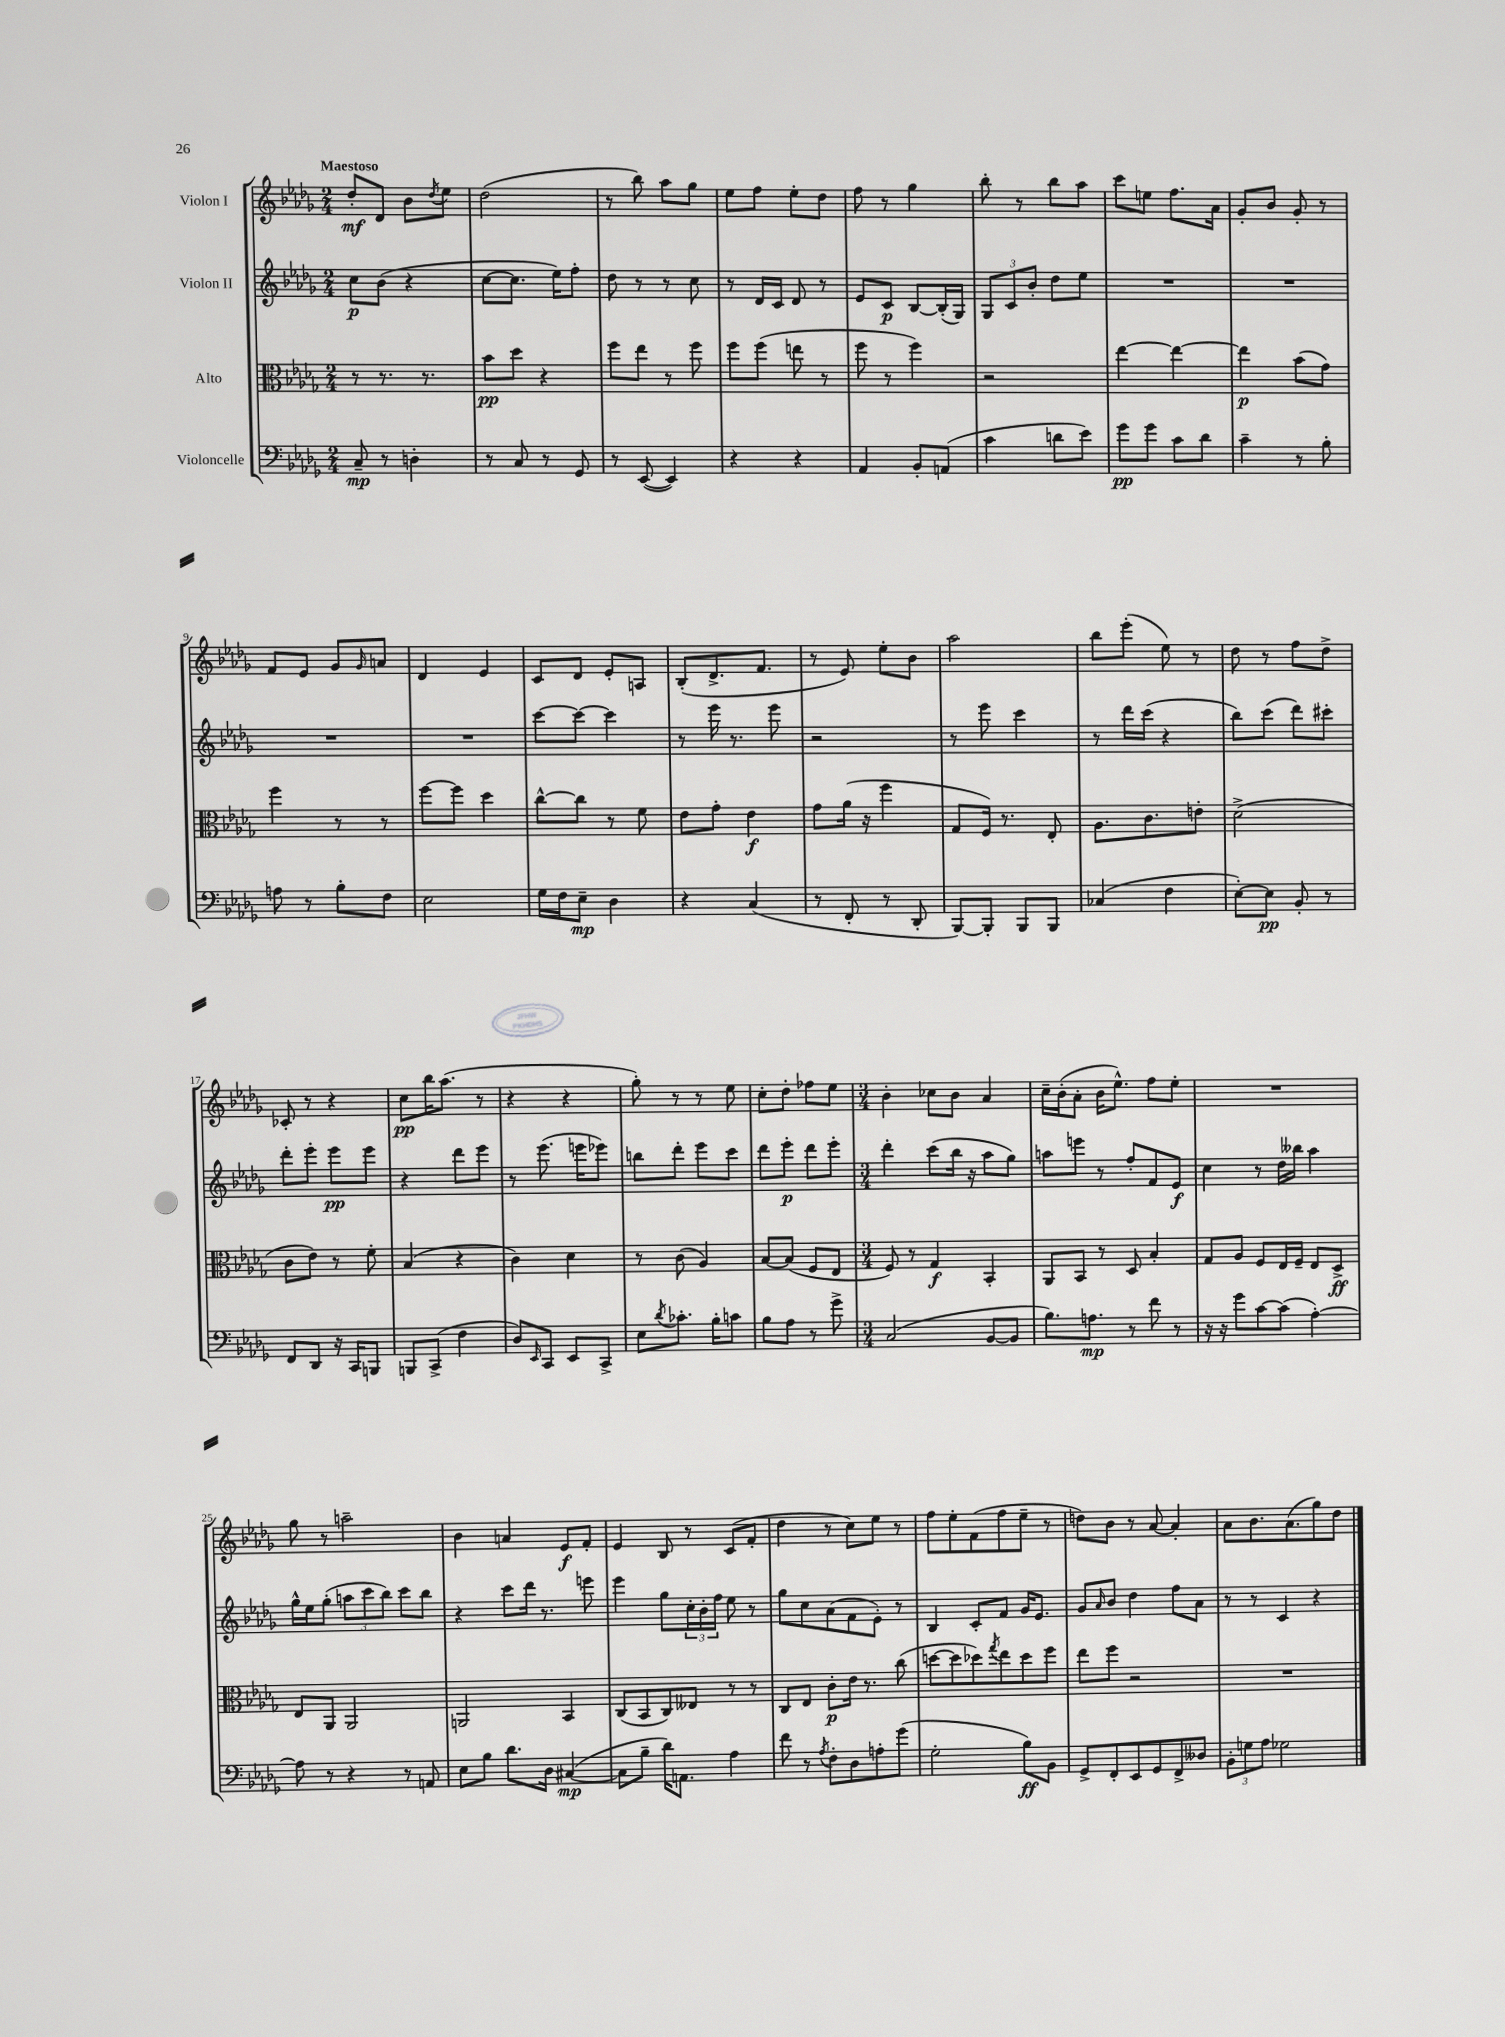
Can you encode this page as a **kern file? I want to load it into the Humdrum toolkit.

**kern	**dynam	**kern	**dynam	**kern	**dynam	**kern	**dynam
*part4	*part4	*part3	*part3	*part2	*part2	*part1	*part1
*staff4	*staff4	*staff3	*staff3	*staff2	*staff2	*staff1	*staff1
*I"Violoncelle	*	*I"Alto	*	*I"Violon II	*	*I"Violon I	*
*clefF4	*	*clefC3	*	*clefG2	*	*clefG2	*
*k[b-e-a-d-g-]	*	*k[b-e-a-d-g-]	*	*k[b-e-a-d-g-]	*	*k[b-e-a-d-g-]	*
*M2/4	*	*M2/4	*	*M2/4	*	*M2/4	*
=1	=1	=1	=1	=1	=1	=1	=1
!	!	!	!	!	!	!LO:TX:a:B:t=Maestoso	!
8C~/	mp	8r	.	8cc\L	p	8dd-'/L	mf
8r	.	8.r	.	(8b-\J	.	8d-/J	.
4Dn'\	.	.	.	4r	.	8b-\L	.
.	.	8.r	.	.	.	.	.
.	.	.	.	.	.	8qdd-/	.
.	.	.	.	.	.	8ee-\J	.
=2	=2	=2	=2	=2	=2	=2	=2
8r	.	8b-\L	pp	[8cc\L	.	(2dd-\	.
8C/	.	8dd-\J	.	8.cc\J]	.	.	.
8r	.	4r	.	.	.	.	.
.	.	.	.	16ee-\KL)	.	.	.
8GG-/	.	.	.	8ff'\J	.	.	.
=3	=3	=3	=3	=3	=3	=3	=3
8r	.	8ff\L	.	8dd-\	.	8r	.
([8EE-/	.	8ee-\J	.	8r	.	8bb-\)	.
4EE-/])	.	8r	.	8r	.	8aa-\L	.
.	.	8ff\	.	8cc\	.	8gg-\J	.
=4	=4	=4	=4	=4	=4	=4	=4
4r	.	8ff\L	.	8r	.	8ee-\L	.
.	.	(8ff\J	.	16d-/LL	.	8ff\J	.
.	.	.	.	16c/JJ	.	.	.
4r	.	8een\	.	8d-/	.	8ee-'\L	.
.	.	8r	.	8r	.	8dd-\J	.
=5	=5	=5	=5	=5	=5	=5	=5
4AA-/	.	8ff\	.	8e-/L	.	8ff\	.
.	.	8r	.	8c/J	p	8r	.
8BB-'/L	.	4ff\)	.	[8B-/L	.	4gg-\	.
(8AAn/J	.	.	.	(16B-'/L]	.	.	.
.	.	.	.	16G-/JJ)	.	.	.
=6	=6	=6	=6	=6	=6	=6	=6
4c\	.	2r	.	12G-/L	.	8bb-'\	.
.	.	.	.	12c/	.	.	.
.	.	.	.	.	.	8r	.
.	.	.	.	12b-'/J	.	.	.
8dn\L	.	.	.	8dd-\L	.	8bb-\L	.
8e-\J)	.	.	.	8ee-\J	.	8aa-\J	.
=7	=7	=7	=7	=7	=7	=7	=7
8g-\L	pp	[4ee-\	.	2r	.	8ccc\L	.
8g-\J	.	.	.	.	.	8een\J	.
8c\L	.	4ee-\_	.	.	.	8.ff\L	.
8d-\J	.	.	.	.	.	.	.
.	.	.	.	.	.	16a-\Jk	.
=8	=8	=8	=8	=8	=8	=8	=8
4c~\	.	4ee-\]	p	2r	.	8g-'/L	.
.	.	.	.	.	.	8b-/J	.
8r	.	(8b-\L	.	.	.	8g-'/	.
8B-'\	.	8g-\J)	.	.	.	8r	.
!!LO:LB:g=z
=9	=9	=9	=9	=9	=9	=9	=9
8An\	.	4ff\	.	2r	.	8f/L	.
8r	.	.	.	.	.	8e-/J	.
8B-'\L	.	8r	.	.	.	8g-/L	.
.	.	.	.	.	.	16qqg-/	.
8F\J	.	8r	.	.	.	8an/J	.
=10	=10	=10	=10	=10	=10	=10	=10
2E-\	.	[8ff\L	.	2r	.	4d-/	.
.	.	8ff\J]	.	.	.	.	.
.	.	4dd-\	.	.	.	4e-/	.
=11	=11	=11	=11	=11	=11	=11	=11
16G-\LL	.	[8cc^^\L	.	[8ccc\L	.	8c/L	.
16F\J	.	.	.	.	.	.	.
8E-~\J	mp	8cc\J]	.	8ccc\J_	.	8d-/J	.
4D-\	.	8r	.	4ccc\]	.	8e-'/L	.
.	.	8f\	.	.	.	8An/J	.
=12	=12	=12	=12	=12	=12	=12	=12
4r	.	8e-\L	.	8r	.	(8B-'/L	.
.	.	8g-'\J	.	16eee-\	.	8.d-^/	.
.	.	.	.	8.r	.	.	.
(4C/	.	4e-\	f	.	.	.	.
.	.	.	.	.	.	8.f/J	.
.	.	.	.	8eee-\	.	.	.
=13	=13	=13	=13	=13	=13	=13	=13
8r	.	8g-\L	.	2r	.	8r	.
8FF'/	.	(16a-\Jk	.	.	.	8e-/)	.
.	.	16r	.	.	.	.	.
8r	.	4ff\	.	.	.	8ee-'\L	.
8DD-'/	.	.	.	.	.	8b-\J	.
=14	=14	=14	=14	=14	=14	=14	=14
[8BBB-/L)	.	8G-/L	.	8r	.	2aa-\	.
8BBB-'/J]	.	16F/Jk)	.	8eee-\	.	.	.
.	.	8.r	.	.	.	.	.
8BBB-/L	.	.	.	4ccc\	.	.	.
8BBB-/J	.	8E-'/	.	.	.	.	.
=15	=15	=15	=15	=15	=15	=15	=15
(4C-X/	.	8.A-\L	.	8r	.	8bb-\L	.
.	.	.	.	16ddd-\LL	.	(8eee-'\J	.
.	.	8.c\	.	(16ccc\JJ	.	.	.
4F\	.	.	.	4r	.	8ee-\)	.
.	.	8en'\J	.	.	.	8r	.
=16	=16	=16	=16	=16	=16	=16	=16
[8E-'\L)	.	(2d-^\	.	8bb-\L)	.	8dd-\	.
8E-\J]	pp	.	.	(8ccc\J	.	8r	.
8BB-'/	.	.	.	8ddd-\L)	.	8ff\L	.
8r	.	.	.	8ccc#X'\J	.	8dd-^\J	.
!!LO:LB:g=z
=17	=17	=17	=17	=17	=17	=17	=17
8FF/L	.	8c\L	.	8ddd-'\L	.	8c-X'/	.
8DD-/J	.	8e-\J)	.	8eee-'\J	.	8r	.
16r	.	8r	.	8eee-\L	pp	4r	.
16CC/KL	.	.	.	.	.	.	.
8BBBn/J	.	8f'\	.	8eee-\J	.	.	.
=18	=18	=18	=18	=18	=18	=18	=18
8BBBn/L	.	(4B-/	.	4r	.	8cc\L	pp
(8CC^/J	.	.	.	.	.	16bb-\K	.
.	.	.	.	.	.	(8.aa-\J	.
4F\	.	4r	.	8ddd-\L	.	.	.
.	.	.	.	8eee-\J	.	8r	.
=19	=19	=19	=19	=19	=19	=19	=19
8D-/L)	.	4c\)	.	8r	.	4r	.
16qqEE-/	.	.	.	.	.	.	.
8CC/J	.	.	.	(8.eee-\	.	.	.
8EE-/L	.	4d-\	.	.	.	4r	.
.	.	.	.	16eeen\KL	.	.	.
8CC^/J	.	.	.	8eee-X\J)	.	.	.
=20	=20	=20	=20	=20	=20	=20	=20
8E-\L	.	8r	.	8bbn\L	.	8gg-'\)	.
8qd-/	.	.	.	.	.	.	.
8.c-X'\J	.	(8c\	.	8ddd-'\J	.	8r	.
.	.	4A-/)	.	8eee-\L	.	8r	.
16B-'\KL	.	.	.	.	.	.	.
8cn\J	.	.	.	8ccc\J	.	8ee-\	.
=21	=21	=21	=21	=21	=21	=21	=21
8B-\L	.	[8B-/L	.	8ddd-\L	.	8cc'\L	.
8A-\J	.	(8B-/J]	.	8eee-'\J	p	8dd-'\J	.
8r	.	8F/L	.	8ddd-\L	.	8ff-X\L	.
8g-^\	.	8E-/J	.	8eee-'\J	.	8ee-\J	.
=22	=22	=22	=22	=22	=22	=22	=22
*M3/4	*	*M3/4	*	*M3/4	*	*M3/4	*
(2C/	.	8F/)	.	4ddd-'\	.	4b-'\	.
.	.	8r	.	.	.	.	.
.	.	4G-/	f	(8ccc\L	.	8cc-X\L	.
.	.	.	.	16bb-\Jk	.	8b-\J	.
.	.	.	.	16r	.	.	.
[8BB-/L	.	4BB-'/	.	8aa-\L	.	4a-/	.
8BB-/J]	.	.	.	8gg-\J)	.	.	.
=23	=23	=23	=23	=23	=23	=23	=23
8.B-\L)	.	8AA-/L	.	8aan\L	.	16cc~\LL	.
.	.	.	.	.	.	(16b-'\J	.
.	.	8BB-/J	.	8eeen\J	.	8a-'\J	.
8.An\J	mp	.	.	.	.	.	.
.	.	8r	.	8r	.	16b-\KL	.
.	.	.	.	.	.	8.ee-^^\J)	.
8r	.	8D-/	.	8ff'/L	.	.	.
8f\	.	4B-'/	.	8f/	.	8ff\L	.
8r	.	.	.	8e-/J	f	8ee-'\J	.
=24	=24	=24	=24	=24	=24	=24	=24
16r	.	8G-/L	.	4cc\	.	2.r	.
16r	.	.	.	.	.	.	.
8g-\L	.	8A-/J	.	.	.	.	.
[8c\	.	8F/L	.	8r	.	.	.
(8c\J]	.	16E-/L	.	16dd-\LL	.	.	.
.	.	16F~/JJ	.	16bb--X\JJ	.	.	.
[4A-'\)	.	8E-/L	.	4aa-\	.	.	.
.	.	8D-^/J	ff	.	.	.	.
!!LO:LB:g=z
=25	=25	=25	=25	=25	=25	=25	=25
8A-\]	.	8E-/L	.	16gg-^^\LL	.	8gg-\	.
.	.	.	.	16ee-\J	.	.	.
8r	.	8AA-/J	.	(8gg-'\J	.	8r	.
4r	.	2AA-/	.	12aan\L	.	2aan~\	.
.	.	.	.	12ccc\	.	.	.
.	.	.	.	12bb-\J)	.	.	.
8r	.	.	.	8ccc\L	.	.	.
8AAn/	.	.	.	8bb-\J	.	.	.
=26	=26	=26	=26	=26	=26	=26	=26
8E-\L	.	2AAn/	.	4r	.	4b-\	.
8B-\J	.	.	.	.	.	.	.
8.d-\L	.	.	.	8ccc\L	.	4an/	.
.	.	.	.	16ddd-\Jk	.	.	.
16D-\Jk	.	.	.	8.r	.	.	.
([4C#X/	mp	4BB-/	.	.	.	8e-/L	f
.	.	.	.	8eeen\	.	8f'/J	.
=27	=27	=27	=27	=27	=27	=27	=27
8C#\L]	.	(8C/L	.	4eee-\	.	4e-/	.
8B-~\J	.	8BB-/	.	.	.	.	.
16d-\KL)	.	8C/)	.	8gg-\L	.	8B-/	.
8.AAn\J	.	.	.	.	.	.	.
.	.	8E--X/J	.	24cc'\L	.	8r	.
.	.	.	.	24b-'\	.	.	.
.	.	.	.	24ff\JJ	.	.	.
4A-\	.	8r	.	8ee-\	.	(8c/L	.
.	.	8r	.	8r	.	8f'/J	.
=28	=28	=28	=28	=28	=28	=28	=28
8f\	.	8C/L	.	8gg-\L	.	4dd-\	.
8r	.	8E-/J	.	8cc\	.	.	.
8qA-/	.	.	.	.	.	.	.
8F'\L	.	8c'\L	p	(8a-\	.	8r	.
8D-\	.	16e-\Jk	.	8f\	.	8cc\L)	.
.	.	8.r	.	.	.	.	.
8An'\	.	.	.	8e-'\J)	.	8ee-\J	.
(8g-\J	.	(8cc\	.	8r	.	8r	.
=29	=29	=29	=29	=29	=29	=29	=29
2G-'\	.	[8ddn\L	.	4B-/	.	8ff\L	.
.	.	8dd\]	.	.	.	8ee-'\	.
.	.	8dd-X\)	.	8c'/L	.	(8f\	.
.	.	8qgg-/	.	.	.	.	.
.	.	8ee-\	.	8f/J	.	8ff\	.
8B-\L)	ff	8dd-\	.	16g-/KL	.	8ee-~\J	.
.	.	.	.	8.e-/J	.	.	.
8BB-\J	.	8ff\J	.	.	.	8r	.
=30	=30	=30	=30	=30	=30	=30	=30
8GG-^/L	.	8ee-\L	.	8g-/L	.	8ddn\L)	.
.	.	.	.	16qqa-/	.	.	.
8FF'/	.	8ff\J	.	8b-/J	.	8b-\J	.
8EE-/	.	2r	.	4dd-\	.	8r	.
8GG-/	.	.	.	.	.	[8a-/	.
8FF^/	.	.	.	8ff\L	.	4a-'/]	.
8D--X/J	.	.	.	8a-\J	.	.	.
=31	=31	=31	=31	=31	=31	=31	=31
12BB-'\L	.	2.r	.	8r	.	8a-\L	.
12Gn\	.	.	.	.	.	.	.
.	.	.	.	8r	.	8.b-\	.
12A-\J	.	.	.	.	.	.	.
2G-X\	.	.	.	4c/	.	.	.
.	.	.	.	.	.	(8.a-\	.
.	.	.	.	4r	.	8gg-\)	.
.	.	.	.	.	.	8dd-\J	.
==	==	==	==	==	==	==	==
*-	*-	*-	*-	*-	*-	*-	*-
